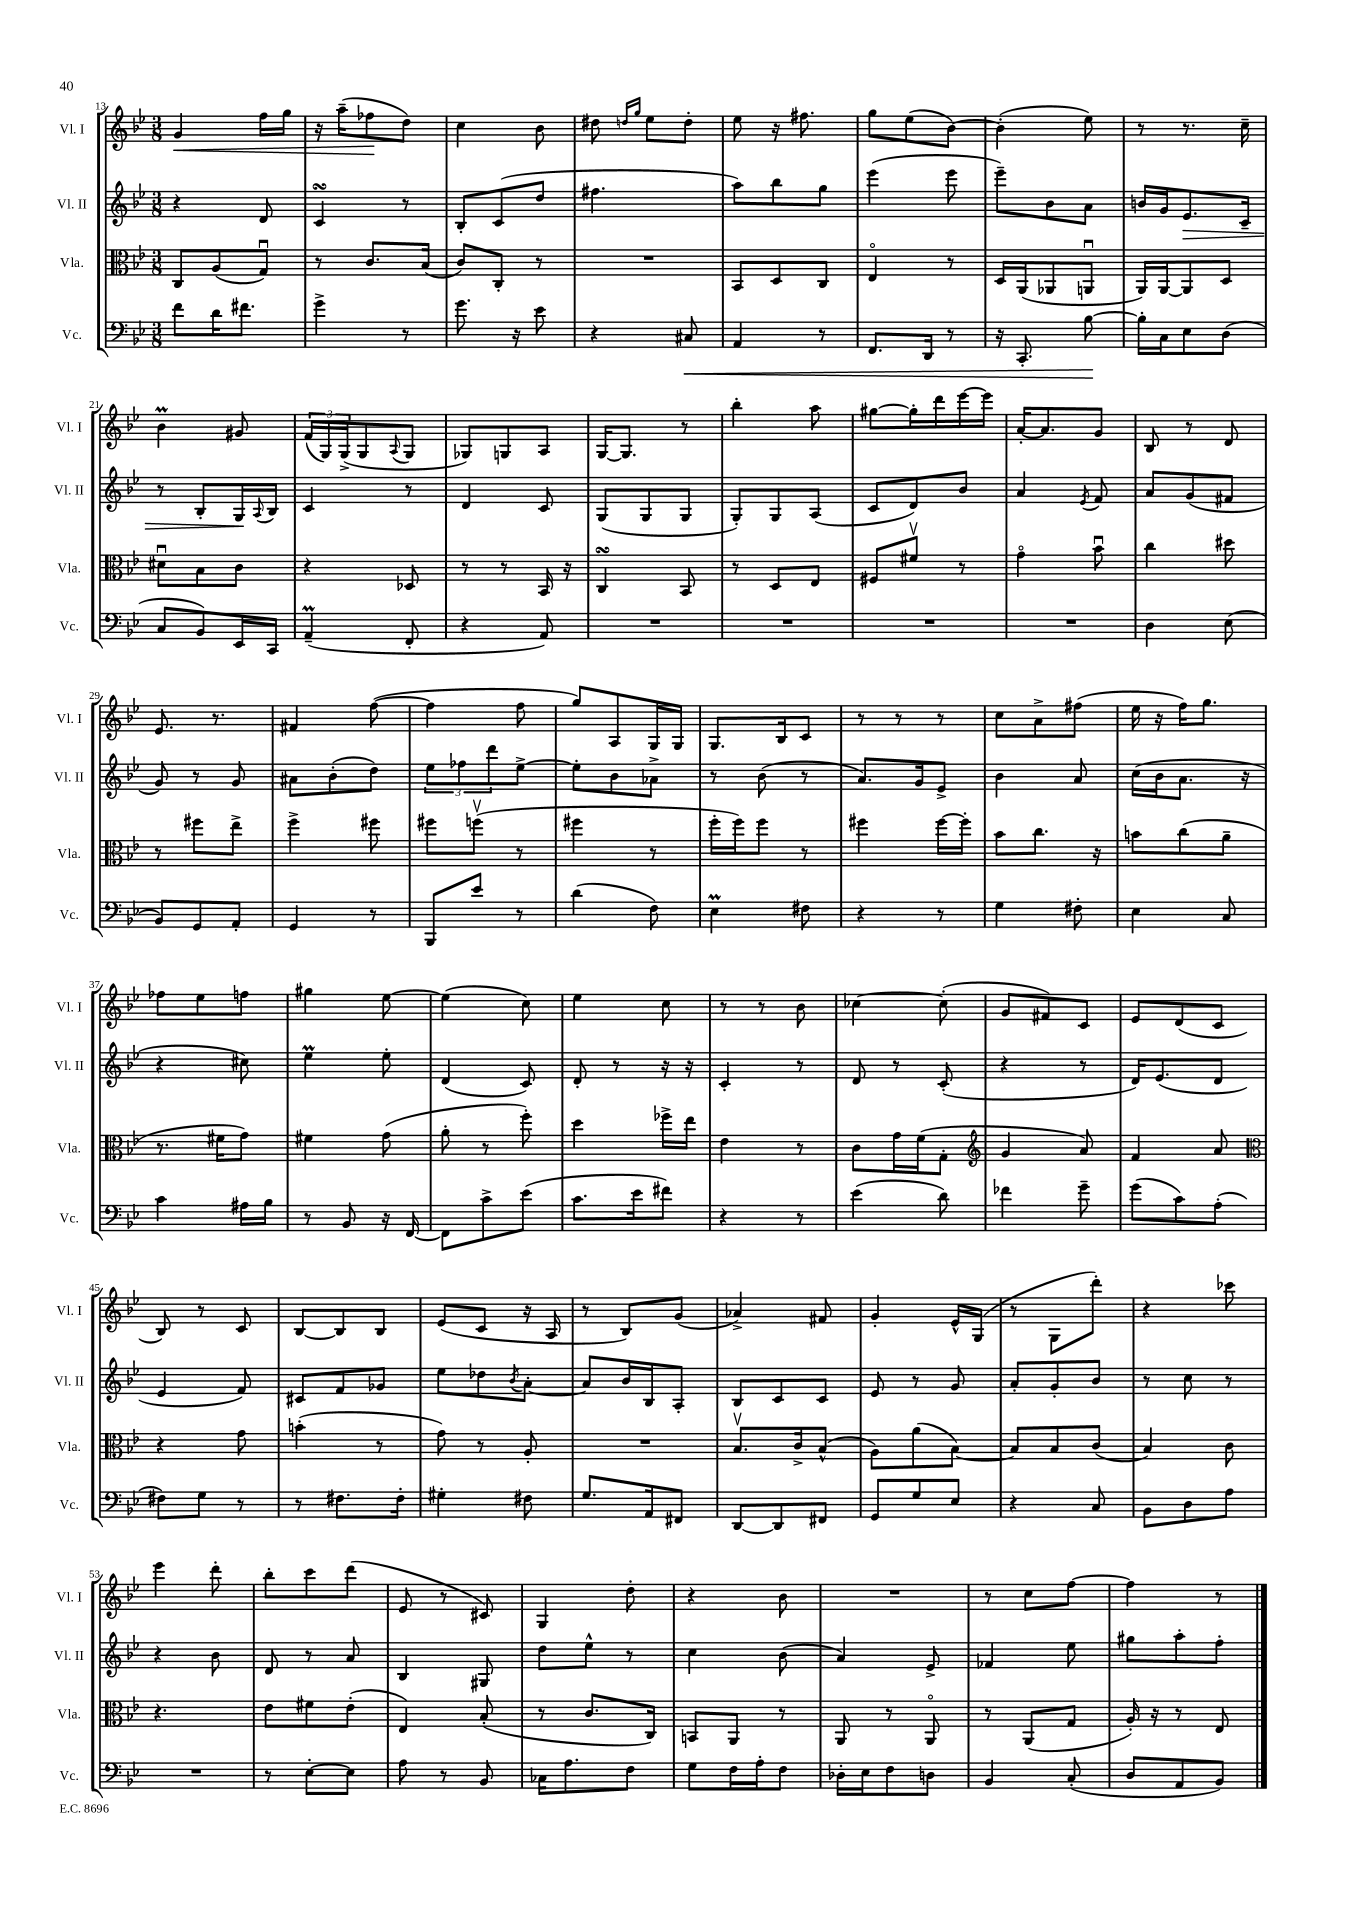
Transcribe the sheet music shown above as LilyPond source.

<<
\new StaffGroup <<
\new Staff = "s0" \with { instrumentName = "Vl. I" shortInstrumentName = "Vl. I" } {
    \clef treble \key bes \major \numericTimeSignature \time 3/8
    g'4\< f''16 g''16 |
    r16 a''16--( fes''8\! d''8) |
    c''4 bes'8 |
    dis''8 \grace { d''16 g''16 } ees''8 d''8-. |
    ees''8 r16 fis''8. |
    g''8 ees''8( bes'8~) |
    bes'4-.( ees''8) |
    r8 r8. c''16-- |
    bes'4\prall gis'8 |
    \tuplet 3/2 { f'16( g16) g16->( } g8 \appoggiatura { a8 } g8 |
    ges8) g8 a8 |
    g16~ g8. r8 |
    bes''4-. a''8 |
    gis''8~ gis''16-. d'''16 ees'''16~ ees'''16 |
    a'16~-. a'8. g'8 |
    bes8 r8 d'8 |
    ees'8. r8. |
    fis'4 f''8~( |
    f''4 f''8 |
    g''8) a8 g16 g16 |
    g8. bes16 c'8 |
    r8 r8 r8 |
    c''8 a'8-> fis''8( |
    ees''16 r16 f''16) g''8. |
    fes''8 ees''8 f''8 |
    gis''4 ees''8~ |
    ees''4( c''8) |
    ees''4 c''8 |
    r8 r8 bes'8 |
    ces''4~ ces''8-.( |
    g'8 fis'8) c'8 |
    ees'8 d'8( c'8 |
    bes8) r8 c'8 |
    bes8~ bes8 bes8 |
    ees'8( c'8 r16 a16 |
    r8 bes8) g'8( |
    aes'4->) fis'8 |
    g'4-. ees'16-^ g16( |
    r8 g8 d'''8-.) |
    r4 ces'''8 |
    ees'''4 d'''8-. |
    bes''8-. c'''8 d'''8( |
    ees'8 r8 cis'8) |
    g4 d''8-. |
    r4 bes'8 |
    R4. |
    r8 c''8 f''8~ |
    f''4 r8 \bar "|." |
}
\new Staff = "s1" \with { instrumentName = "Vl. II" shortInstrumentName = "Vl. II" } {
    \clef treble \key bes \major \numericTimeSignature \time 3/8
    r4 d'8 |
    c'4\turn r8 |
    bes8-. c'8( d''8 |
    fis''4. |
    a''8) bes''8 g''8 |
    ees'''4( ees'''8 |
    ees'''8--) bes'8 a'8 |
    b'16 g'16 ees'8.\> c'16-- |
    r8 bes8-. g16\! \appoggiatura { a8 } bes16 |
    c'4 r8 |
    d'4 c'8 |
    g8( g8 g8 |
    g8-.) g8 a8( |
    c'8 d'8) bes'8 |
    a'4 \acciaccatura { ees'8 } f'8 |
    a'8 g'8( fis'8 |
    g'8) r8 g'8 |
    ais'8 bes'8-.( d''8) |
    \tuplet 3/2 { ees''8 fes''8 d'''8 } ees''8~-> |
    ees''8-. bes'8 aes'8-> |
    r8 bes'8( r8 |
    a'8.) g'16 ees'8-> |
    bes'4 a'8 |
    c''16( bes'16 a'8. r16 |
    r4 cis''8) |
    ees''4\prall ees''8-. |
    d'4( c'8) |
    d'8-. r8 r16 r16 |
    c'4-. r8 |
    d'8 r8 c'8-.( |
    r4 r8 |
    d'16) ees'8.( d'8 |
    ees'4 f'8) |
    cis'8 f'8 ges'8 |
    ees''8 des''8 \acciaccatura { bes'8 } a'8~-. |
    a'8 bes'16 bes16 a8-. |
    bes8 c'8 c'8 |
    ees'8 r8 g'8 |
    a'8-. g'8-. bes'8 |
    r8 c''8 r8 |
    r4 bes'8 |
    d'8 r8 a'8 |
    bes4 gis8 |
    d''8 ees''8-^ r8 |
    c''4 bes'8( |
    a'4) ees'8-> |
    fes'4 ees''8 |
    gis''8 a''8-. f''8-. \bar "|." |
}
\new Staff = "s2" \with { instrumentName = "Vla." shortInstrumentName = "Vla." } {
    \clef alto \key bes \major \numericTimeSignature \time 3/8
    c8 a8( g8\downbow) |
    r8 c'8. bes16( |
    c'8) c8-. r8 |
    R4. |
    bes,8 d8 c8 |
    ees4\flageolet r8 |
    d16 a,16( aes,8 a,8\downbow |
    a,16) a,16~ a,8 d8 |
    dis'8\downbow bes8 c'8 |
    r4 des8 |
    r8 r8 bes,16 r16 |
    c4\turn bes,8 |
    r8 d8 ees8 |
    fis8 fis'8\upbow r8 |
    g'4\flageolet bes'8\downbow |
    c''4 dis''8 |
    r8 fis''8 ees''8-> |
    f''4-> fis''8 |
    fis''8 f''8\upbow( r8 |
    fis''4 r8 |
    f''16-. f''16) f''8 r8 |
    fis''4 fis''16~ fis''16-. |
    bes'8 c''8. r16 |
    b'8 c''8( a'8-- |
    r8. fis'16 g'8) |
    fis'4 g'8( |
    a'8-. r8 f''8-.) |
    d''4 fes''16-> ees''16 |
    ees'4 r8 |
    c'8 g'16 f'16( g8-. |
    \clef treble g'4 a'8) |
    f'4 a'8 |
    \clef alto r4 g'8 |
    b'4-.( r8 |
    g'8) r8 a8-. |
    R4. |
    bes8.\upbow c'16-> bes8-^( |
    a8) a'8( bes8~) |
    bes8 bes8 c'8( |
    bes4) c'8 |
    r4. |
    ees'8 fis'8 ees'8-.( |
    ees4) bes8-.( |
    r8 c'8. c16) |
    b,8 a,8 r8 |
    a,8 r8 a,8\flageolet |
    r8 a,8( g8 |
    a16-.) r16 r8 ees8 \bar "|." |
}
\new Staff = "s3" \with { instrumentName = "Vc." shortInstrumentName = "Vc." } {
    \clef bass \key bes \major \numericTimeSignature \time 3/8
    f'8 d'16 fis'8. |
    g'4-> r8 |
    g'8. r16 ees'8 |
    r4 cis8\< |
    a,4 r8 |
    f,8. d,16 r8 |
    r16 c,8.-. bes8~\! |
    bes16-. c16 ees8 d8( |
    c8 bes,8) ees,16 c,16 |
    a,4--\prall( f,8-. |
    r4 a,8) |
    R4. |
    R4. |
    R4. |
    R4. |
    d4 ees8( |
    bes,8) g,8 a,8-. |
    g,4 r8 |
    bes,,8 ees'8 r8 |
    d'4( f8) |
    ees4\prall fis8 |
    r4 r8 |
    g4 fis8-. |
    ees4 c8 |
    c'4 ais16 bes16 |
    r8 bes,8 r16 f,16~ |
    f,8 c'8-> ees'8( |
    c'8. ees'16 fis'8) |
    r4 r8 |
    ees'4( d'8) |
    fes'4 g'8-- |
    g'8( c'8) a8-.( |
    fis8) g8 r8 |
    r8 fis8. fis16-. |
    gis4-. fis8 |
    g8. a,16 fis,8 |
    d,8~ d,8 fis,8 |
    g,8 g8 ees8 |
    r4 c8 |
    bes,8 d8 a8 |
    R4. |
    r8 ees8~-. ees8 |
    a8 r8 bes,8 |
    ces16 a8. f8 |
    g8 f16 a16-. f8 |
    des16-. ees16 f8 d8 |
    bes,4 c8-.( |
    d8 a,8 bes,8) \bar "|." |
}
>>
>>
\layout { \context { \Score currentBarNumber = #13 } }
